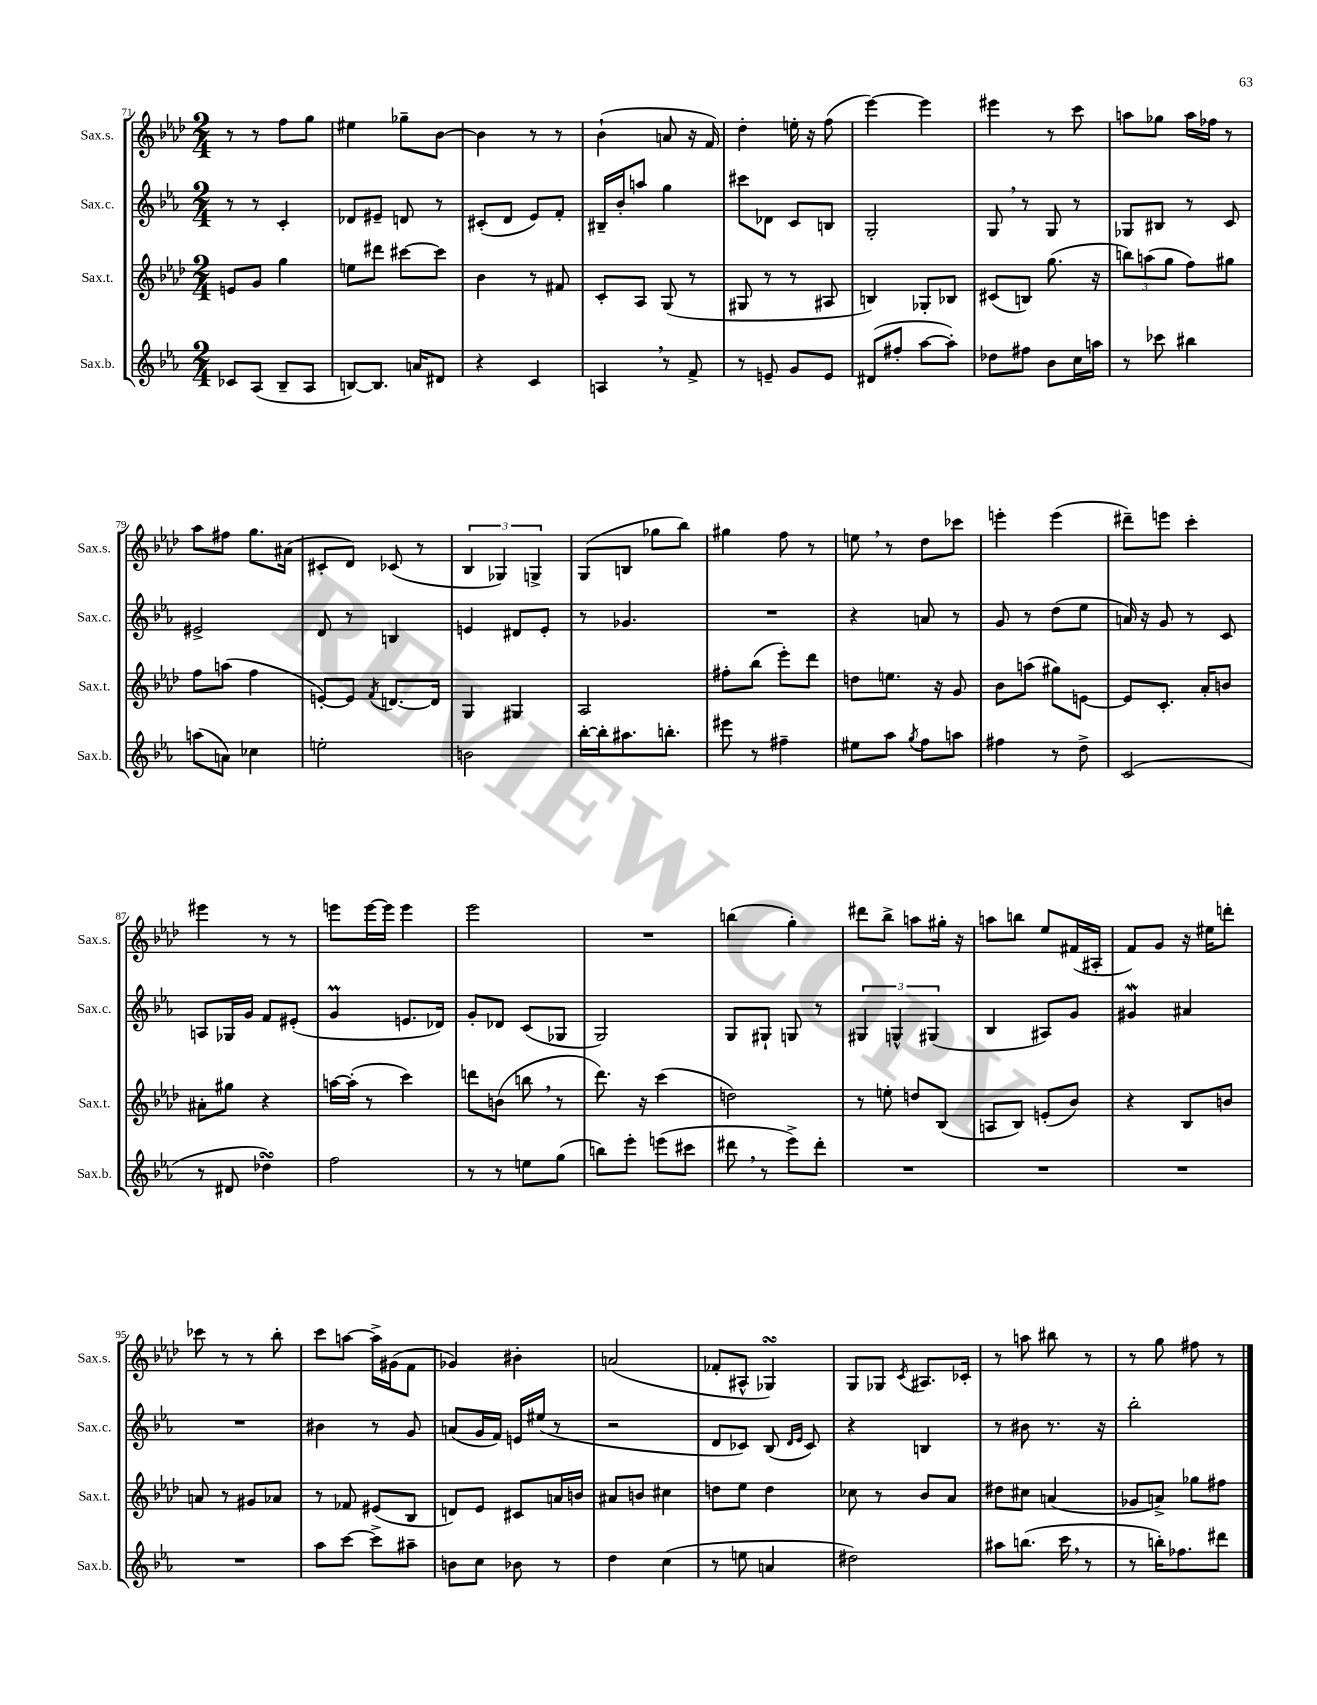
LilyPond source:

<<
\new StaffGroup <<
\new Staff = "s0" \with { instrumentName = "Sax.s." shortInstrumentName = "Sax.s." } {
    \clef treble \key aes \major \numericTimeSignature \time 2/4
    r8 r8 f''8 g''8 |
    eis''4 ges''8-- bes'8~ |
    bes'4 r8 r8 |
    bes'4-!( a'8 r16 f'16) |
    des''4-. e''16-. r16 f''8( |
    ees'''4~) ees'''4 |
    eis'''4 r8 c'''8 |
    a''8 ges''8 a''16 fes''16 r8 |
    aes''8 fis''8 g''8. ais'16( |
    cis'8-. des'8) ces'8( r8 |
    \tuplet 3/2 { bes4 ges4) g4-> } |
    g8( b8 ges''8 bes''8) |
    gis''4 f''8 r8 |
    e''8 \breathe r8 des''8 ces'''8 |
    e'''4-. e'''4( |
    dis'''8--) e'''8 c'''4-. |
    eis'''4 r8 r8 |
    e'''8 e'''16~ e'''16 e'''4 |
    ees'''2 |
    R2 |
    b''4( g''4-.) |
    dis'''8 bes''8-> a''8 gis''16-. r16 |
    a''8 b''8 ees''8 fis'16( ais16-. |
    f'8) g'8 r16 eis''16 d'''8-. |
    ces'''8 r8 r8 bes''8-. |
    c'''8 a''8~ a''16-> gis'16( f'8 |
    ges'4) bis'4-. |
    a'2( |
    fes'8-. ais8-^ ges4\turn) |
    g8 ges8 \acciaccatura { c'8 } ais8. ces'16-. |
    r8 a''8 bis''8 r8 |
    r8 g''8 fis''8 r8 \bar "|." |
}
\new Staff = "s1" \with { instrumentName = "Sax.c." shortInstrumentName = "Sax.c." } {
    \clef treble \key ees \major \numericTimeSignature \time 2/4
    r8 r8 c'4-. |
    des'8 eis'8-- d'8 r8 |
    cis'8-.( d'8 ees'8) f'8-. |
    bis16-- bes'16-. a''8 g''4 |
    cis'''8 des'8 c'8 b8 |
    g2-. |
    g8 \breathe r8 g8 r8 |
    ges8 bis8 r8 c'8 |
    eis'2-> |
    d'8 r8 b4 |
    e'4 dis'8 e'8-. |
    r8 ges'4. |
    R2 |
    r4 a'8 r8 |
    g'8 r8 d''8( ees''8 |
    a'16) r16 g'8 r8 c'8 |
    a8 ges16 g'16 f'8 eis'8-.( |
    g'4\prall e'8. des'16) |
    g'8-. des'8 c'8( ges8 |
    g2) |
    g8 gis8-! g8 r8 |
    \tuplet 3/2 { gis4 g4-^ gis4( } |
    bes4 ais8) g'8 |
    gis'4\mordent ais'4 |
    R2 |
    bis'4 r8 g'8 |
    a'8( g'16 f'16) e'16 eis''16( r8 |
    r2 |
    d'8 ces'8) bes8( \grace { d'16 ees'16 } ces'8) |
    r4 b4 |
    r8 bis'8 r8. r16 |
    bes''2-. \bar "|." |
}
\new Staff = "s2" \with { instrumentName = "Sax.t." shortInstrumentName = "Sax.t." } {
    \clef treble \key aes \major \numericTimeSignature \time 2/4
    e'8 g'8 g''4 |
    e''8 dis'''8 cis'''8~ cis'''8 |
    bes'4 r8 fis'8 |
    c'8-. aes8 g8( r8 |
    gis8 r8 r8 ais8 |
    b4) ges8-. bes8 |
    cis'8( b8) g''8.( r16 |
    \tuplet 3/2 { b''8) a''8( g''8 } f''8) gis''8 |
    f''8 a''8( f''4 |
    e'8~-.) e'8 \acciaccatura { f'8 } d'8.~ d'16 |
    g4 gis4 |
    aes2 |
    fis''8-. bes''8( ees'''8-.) des'''8 |
    d''8 e''8. r16 g'8 |
    bes'8 a''8( gis''8) e'8~ |
    e'8 c'8.-. aes'16-. b'8 |
    ais'8-. gis''8 r4 |
    a''16~ a''16-.( r8 c'''4) |
    d'''8 b'8( b''8 \breathe r8 |
    des'''8.) r16 c'''4( |
    d''2) |
    r8 e''8-. d''8 bes8( |
    a8 bes8) e'8-.( bes'8) |
    r4 bes8 b'8 |
    a'8 r8 gis'8 aes'8 |
    r8 fes'8 eis'8( bes8 |
    d'8) ees'8 cis'8 a'16 b'16 |
    ais'8 b'8 cis''4 |
    d''8 ees''8 d''4 |
    ces''8 r8 bes'8 aes'8 |
    dis''8 cis''8 a'4( |
    ges'8 a'8->) ges''8 fis''8 \bar "|." |
}
\new Staff = "s3" \with { instrumentName = "Sax.b." shortInstrumentName = "Sax.b." } {
    \clef treble \key ees \major \numericTimeSignature \time 2/4
    ces'8 aes8( bes8-- aes8 |
    b8~) b8. a'16 dis'8 |
    r4 c'4 |
    a4 \breathe r8 f'8-> |
    r8 e'8-- g'8 e'8 |
    dis'8( fis''8-. aes''8~ aes''8-.) |
    des''8 fis''8 bes'8 c''16 a''16 |
    r8 ces'''8 bis''4 |
    a''8( a'8) ces''4 |
    e''2-. |
    b'2 |
    bes''16~-. bes''16-. ais''8. b''8.-. |
    eis'''8 r8 fis''4-- |
    eis''8 aes''8 \acciaccatura { g''8 } f''8 a''8 |
    fis''4 r8 d''8-> |
    c'2( |
    r8 dis'8 des''4\turn) |
    f''2 |
    r8 r8 e''8 g''8( |
    b''8) ees'''8-. e'''8( cis'''8 |
    dis'''8 \breathe r8 ees'''8->) dis'''8-. |
    R2 |
    R2 |
    R2 |
    R2 |
    aes''8 c'''8~ c'''8-> ais''8-- |
    b'8 c''8 bes'8 r8 |
    d''4 c''4( |
    r8 e''8 a'4 |
    dis''2) |
    ais''8 b''8.( c'''16 \breathe r8 |
    r8 b''16-.) fes''8. dis'''8 \bar "|." |
}
>>
>>
\layout { \context { \Score currentBarNumber = #71 } }
